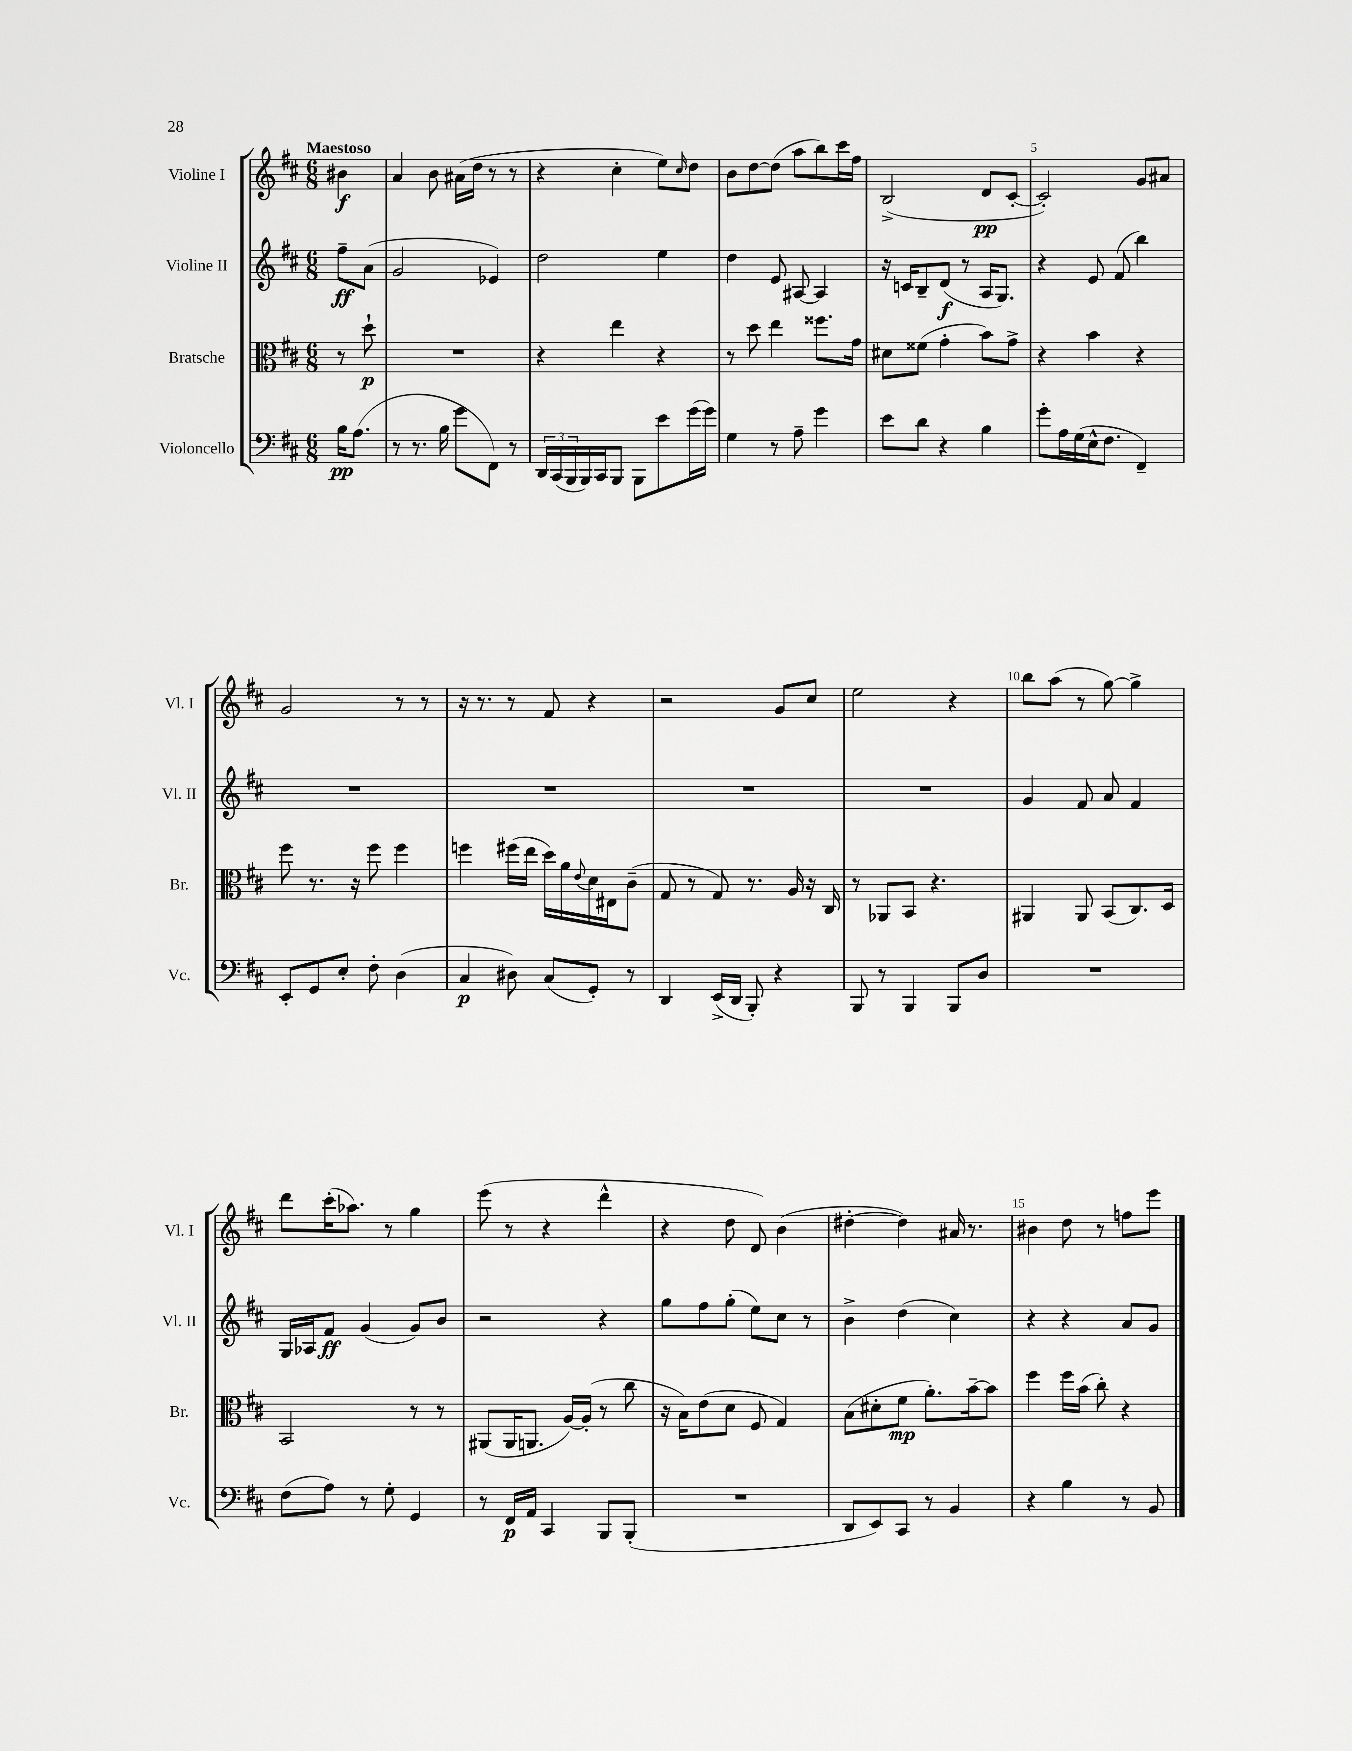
<<
\new StaffGroup <<
\new Staff = "s0" \with { instrumentName = "Violine I" shortInstrumentName = "Vl. I" } {
    \clef treble \key d \major \numericTimeSignature \time 6/8 \partial 4 \tempo "Maestoso"
    bis'4\f |
    a'4 b'8 ais'16( d''16 r8 r8 |
    r4 cis''4-. e''8) \grace { cis''16 } d''8 |
    b'8 d''8~ d''8( a''8 b''8) cis'''16 fis''16 |
    b2->( d'8\pp cis'8~-. |
    cis'2-.) g'8 ais'8 |
    g'2 r8 r8 |
    r16 r8. r8 fis'8 r4 |
    r2 g'8 cis''8 |
    e''2 r4 |
    b''8 a''8( r8 g''8~) g''4-> |
    d'''8 cis'''16-.( aes''8.) r8 g''4 |
    e'''8( r8 r4 d'''4-^ |
    r4 d''8 d'8) b'4( |
    dis''4~-. dis''4) ais'16 r8. |
    bis'4 d''8 r8 f''8 e'''8 \bar "|." |
}
\new Staff = "s1" \with { instrumentName = "Violine II" shortInstrumentName = "Vl. II" } {
    \clef treble \key d \major \numericTimeSignature \time 6/8 \partial 4
    fis''8--\ff a'8( |
    g'2 ees'4) |
    d''2 e''4 |
    d''4 e'8 ais8~ ais4 |
    r16 c'16 b8-- d'8\f( r8 a16 g8.) |
    r4 e'8 fis'8( b''4) |
    R2. |
    R2. |
    R2. |
    R2. |
    g'4 fis'8 a'8 fis'4 |
    g16 aes16 fis'8\ff g'4( g'8) b'8 |
    r2 r4 |
    g''8 fis''8 g''8-.( e''8) cis''8 r8 |
    b'4-> d''4( cis''4) |
    r4 r4 a'8 g'8 \bar "|." |
}
\new Staff = "s2" \with { instrumentName = "Bratsche" shortInstrumentName = "Br." } {
    \clef alto \key d \major \numericTimeSignature \time 6/8 \partial 4
    r8 d''8-!\p |
    R2. |
    r4 e''4 r4 |
    r8 d''8 e''4 fisis''8. g'16 |
    dis'8 fisis'8( g'4-. b'8) g'8-> |
    r4 b'4 r4 |
    fis''8 r8. r16 fis''8 fis''4 |
    f''4 fis''16( e''16 d''16) a'16 \appoggiatura { e'8 } d'16 eis16 cis'8--( |
    g8 r8 g8) r8. a16 r16 cis16 |
    r8 aes,8 b,8 r4. |
    ais,4 ais,8 b,8( cis8.) d16 |
    b,2 r8 r8 |
    ais,8( ais,16 a,8. a16~) a16-.( r8 cis''8 |
    r16 b16) e'8( d'8 fis8 g4) |
    b8( dis'8-. fis'8\mp a'8.-.) b'16~-- b'8 |
    fis''4 fis''16 b'16( cis''8-.) r4 \bar "|." |
}
\new Staff = "s3" \with { instrumentName = "Violoncello" shortInstrumentName = "Vc." } {
    \clef bass \key d \major \numericTimeSignature \time 6/8 \partial 4
    b16\pp a8.( |
    r8 r8. b16 g'8 fis,8) r8 |
    \tuplet 3/2 { d,16 cis,16( b,,16 } b,,16) cis,16 b,,8 b,,8 e'8 g'16( g'16) |
    g4 r8 a8-- g'4 |
    e'8 d'8 r4 b4 |
    g'8-. a16 g16( e16-^ fis8. fis,4--) |
    e,8-. g,8 e8-. fis8-. d4( |
    cis4\p dis8) cis8( g,8-.) r8 |
    d,4 e,16->( d,16 b,,8-.) r4 |
    b,,8 r8 b,,4 b,,8 d8 |
    R2. |
    fis8( a8) r8 g8-. g,4 |
    r8 fis,16\p a,16 cis,4 b,,8 b,,8-.( |
    R2. |
    d,8 e,8) cis,8 r8 b,4 |
    r4 b4 r8 b,8 \bar "|." |
}
>>
>>
\layout { \context { \Score \override BarNumber.break-visibility = ##(#f #t #t) barNumberVisibility = #(every-nth-bar-number-visible 5) } }
